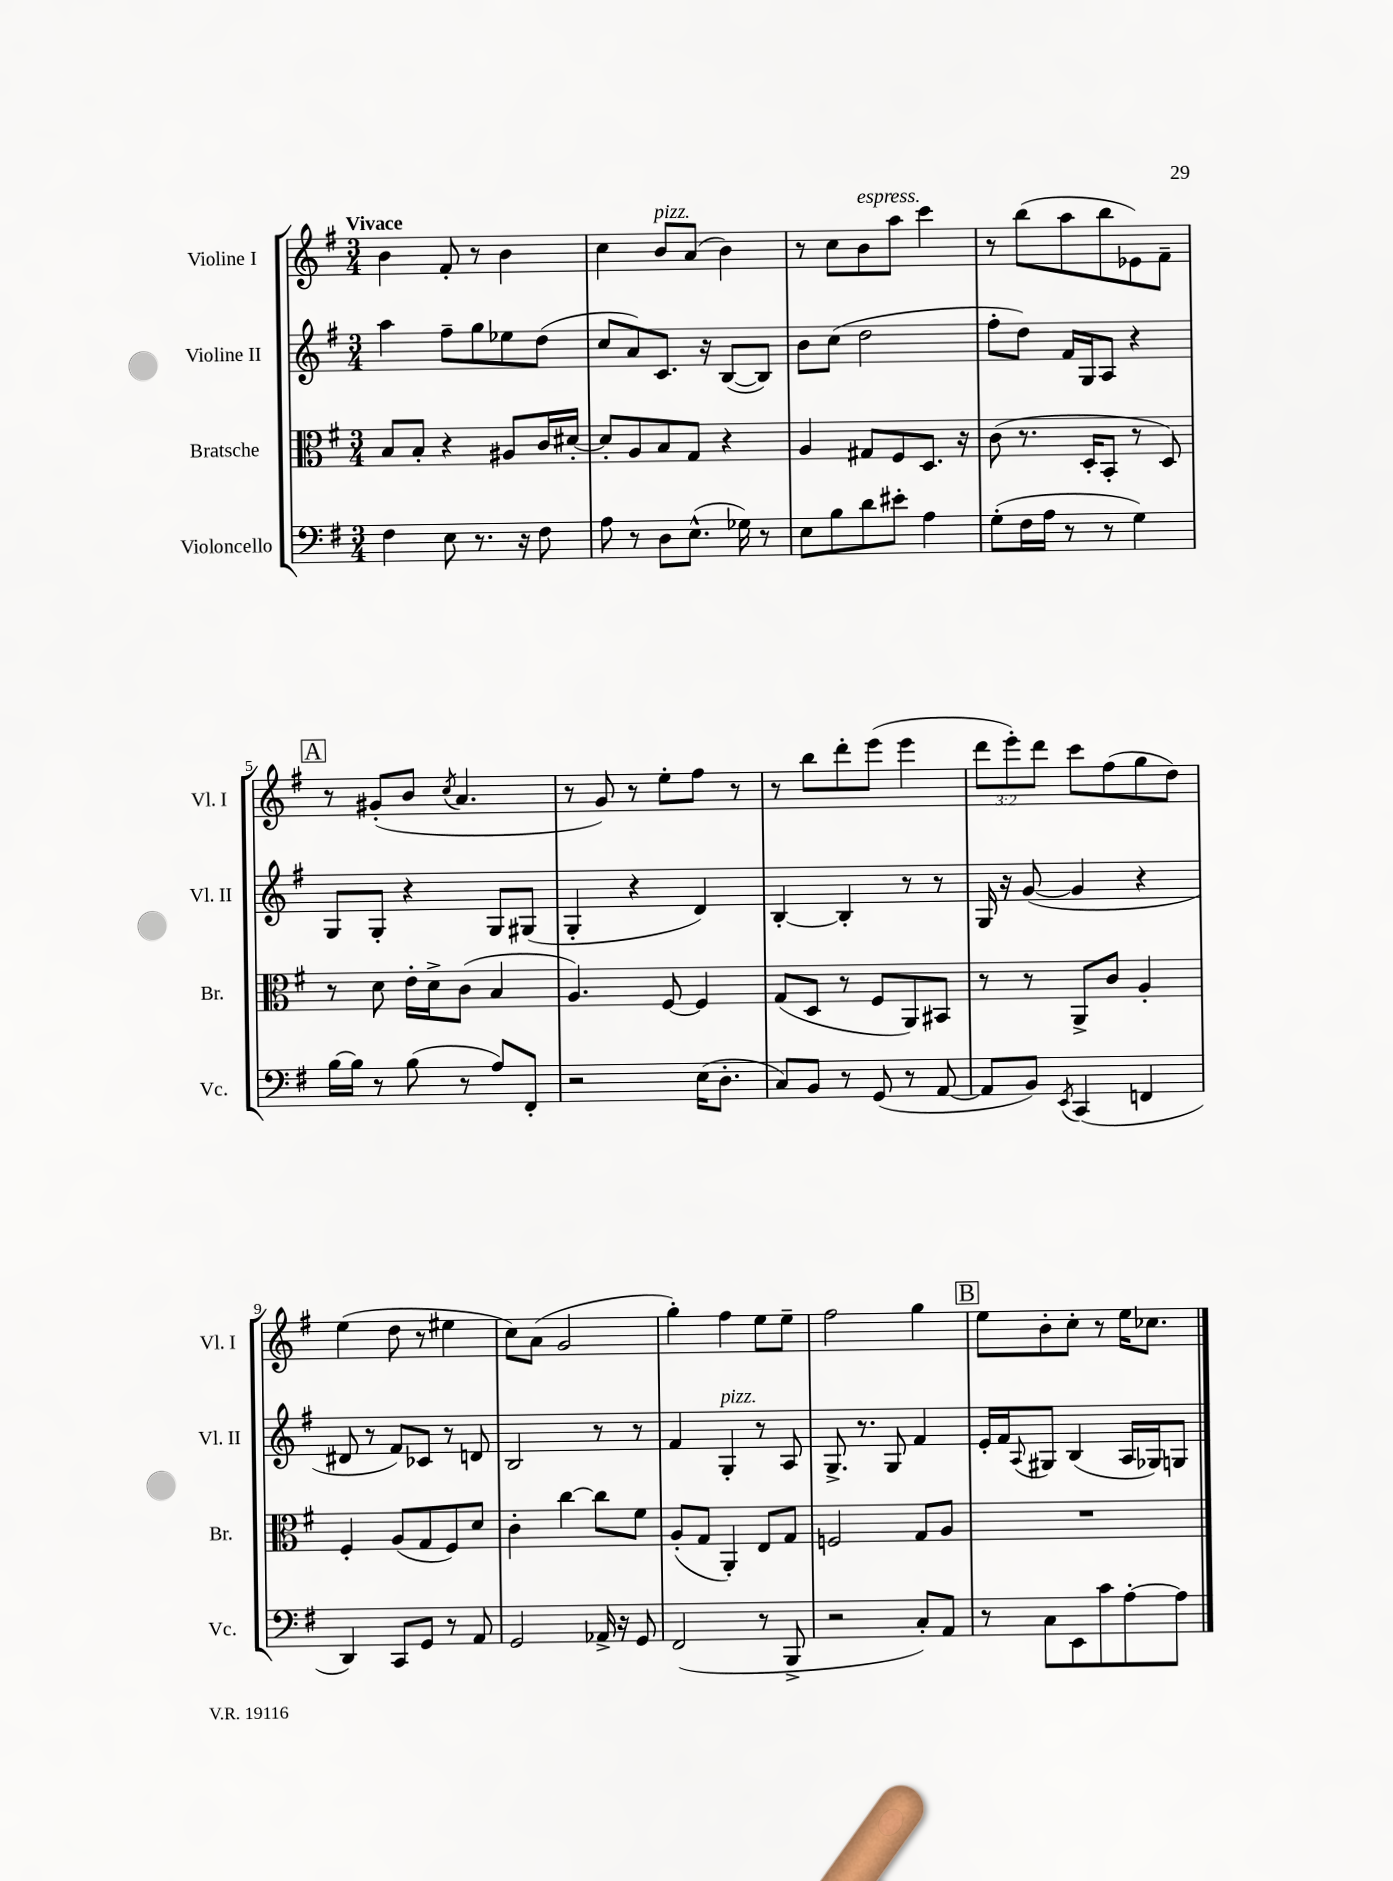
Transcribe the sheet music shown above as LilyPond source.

<<
\new StaffGroup <<
\new Staff = "s0" \with { instrumentName = "Violine I" shortInstrumentName = "Vl. I" } {
    \clef treble \key g \major \numericTimeSignature \time 3/4 \override Staff.TupletNumber.text = #tuplet-number::calc-fraction-text \tempo "Vivace"
    b'4 fis'8-. r8 b'4 |
    c''4 b'8^\markup { \italic "pizz." } a'8( b'4) |
    r8 c''8 b'8^\markup { \italic "espress." } a''8 c'''4 |
    r8 b''8( a''8 b''8 ees'8) fis'8-- |
    \mark \markup { \box "A" } r8 gis'8-.( b'8 \acciaccatura { c''8 } a'4. |
    r8 g'8) r8 e''8-. fis''8 r8 |
    r8 b''8 d'''8-. e'''8( e'''4 |
    \tuplet 3/2 { d'''8 e'''8-.) d'''8 } c'''8 fis''8( g''8 d''8) |
    e''4( d''8 r8 eis''4 |
    c''8) a'8( g'2 |
    g''4-.) fis''4 e''8 e''8-- |
    fis''2 g''4 |
    \mark \markup { \box "B" } e''8 b'8-. c''8-. r8 e''16 ces''8. \bar "|." |
}
\new Staff = "s1" \with { instrumentName = "Violine II" shortInstrumentName = "Vl. II" } {
    \clef treble \key g \major \numericTimeSignature \time 3/4
    a''4 fis''8-- g''8 ees''8 d''8( |
    c''8 a'8) c'8. r16 b8~( b8) |
    b'8 c''8( d''2 |
    fis''8-. d''8) fis'16 g16 a8 r4 |
    \mark \markup { \box "A" } g8 g8-. r4 g8 gis8( |
    g4-. r4 d'4) |
    b4~-. b4-. r8 r8 |
    g16 r16 g'8~( g'4 r4 |
    dis'8 r8 fis'8) ces'8 r8 d'8 |
    b2 r8 r8 |
    fis'4 g4-.^\markup { \italic "pizz." } r8 a8 |
    g8.-> r8. g8 fis'4 |
    \mark \markup { \box "B" } e'16-. fis'16 \appoggiatura { a8 } gis8 b4( a16 ges16) g8 \bar "|." |
}
\new Staff = "s2" \with { instrumentName = "Bratsche" shortInstrumentName = "Br." } {
    \clef alto \key g \major \numericTimeSignature \time 3/4
    b8 b8-. r4 ais8 c'16 dis'16~-. |
    dis'8-. a8 b8 g8 r4 |
    a4 gis8 fis8 d8. r16 |
    c'8( r8. d16-. b,8-. r8 d8) |
    \mark \markup { \box "A" } r8 d'8 e'16-. d'16-> c'8( b4 |
    a4.) fis8~ fis4 |
    g8( d8 r8 fis8 a,8) bis,8 |
    r8 r8 a,8-> c'8 a4-. |
    fis4-. a8( g8 fis8) d'8 |
    c'4-. c''4~ c''8 fis'8 |
    a8-.( g8 a,4-.) e8 g8 |
    f2 g8 a8 |
    \mark \markup { \box "B" } R2. \bar "|." |
}
\new Staff = "s3" \with { instrumentName = "Violoncello" shortInstrumentName = "Vc." } {
    \clef bass \key g \major \numericTimeSignature \time 3/4
    fis4 e8 r8. r16 fis8 |
    a8 r8 d8 e8.-^( ges16) r8 |
    e8 b8 d'8 eis'8-. a4 |
    g8-.( fis16 a16 r8 r8 g4) |
    \mark \markup { \box "A" } b16~ b16 r8 b8( r8 a8) fis,8-. |
    r2 e16( d8.-. |
    c8) b,8 r8 g,8( r8 a,8~ |
    a,8 b,8) \acciaccatura { e,8 } c,4( f,4 |
    d,4) c,8 g,8 r8 a,8 |
    g,2 aes,16-> r16 g,8 |
    fis,2( r8 b,,8-> |
    r2 c8-.) a,8 |
    \mark \markup { \box "B" } r8 c8 e,8 c'8 a8~-. a8 \bar "|." |
}
>>
>>
